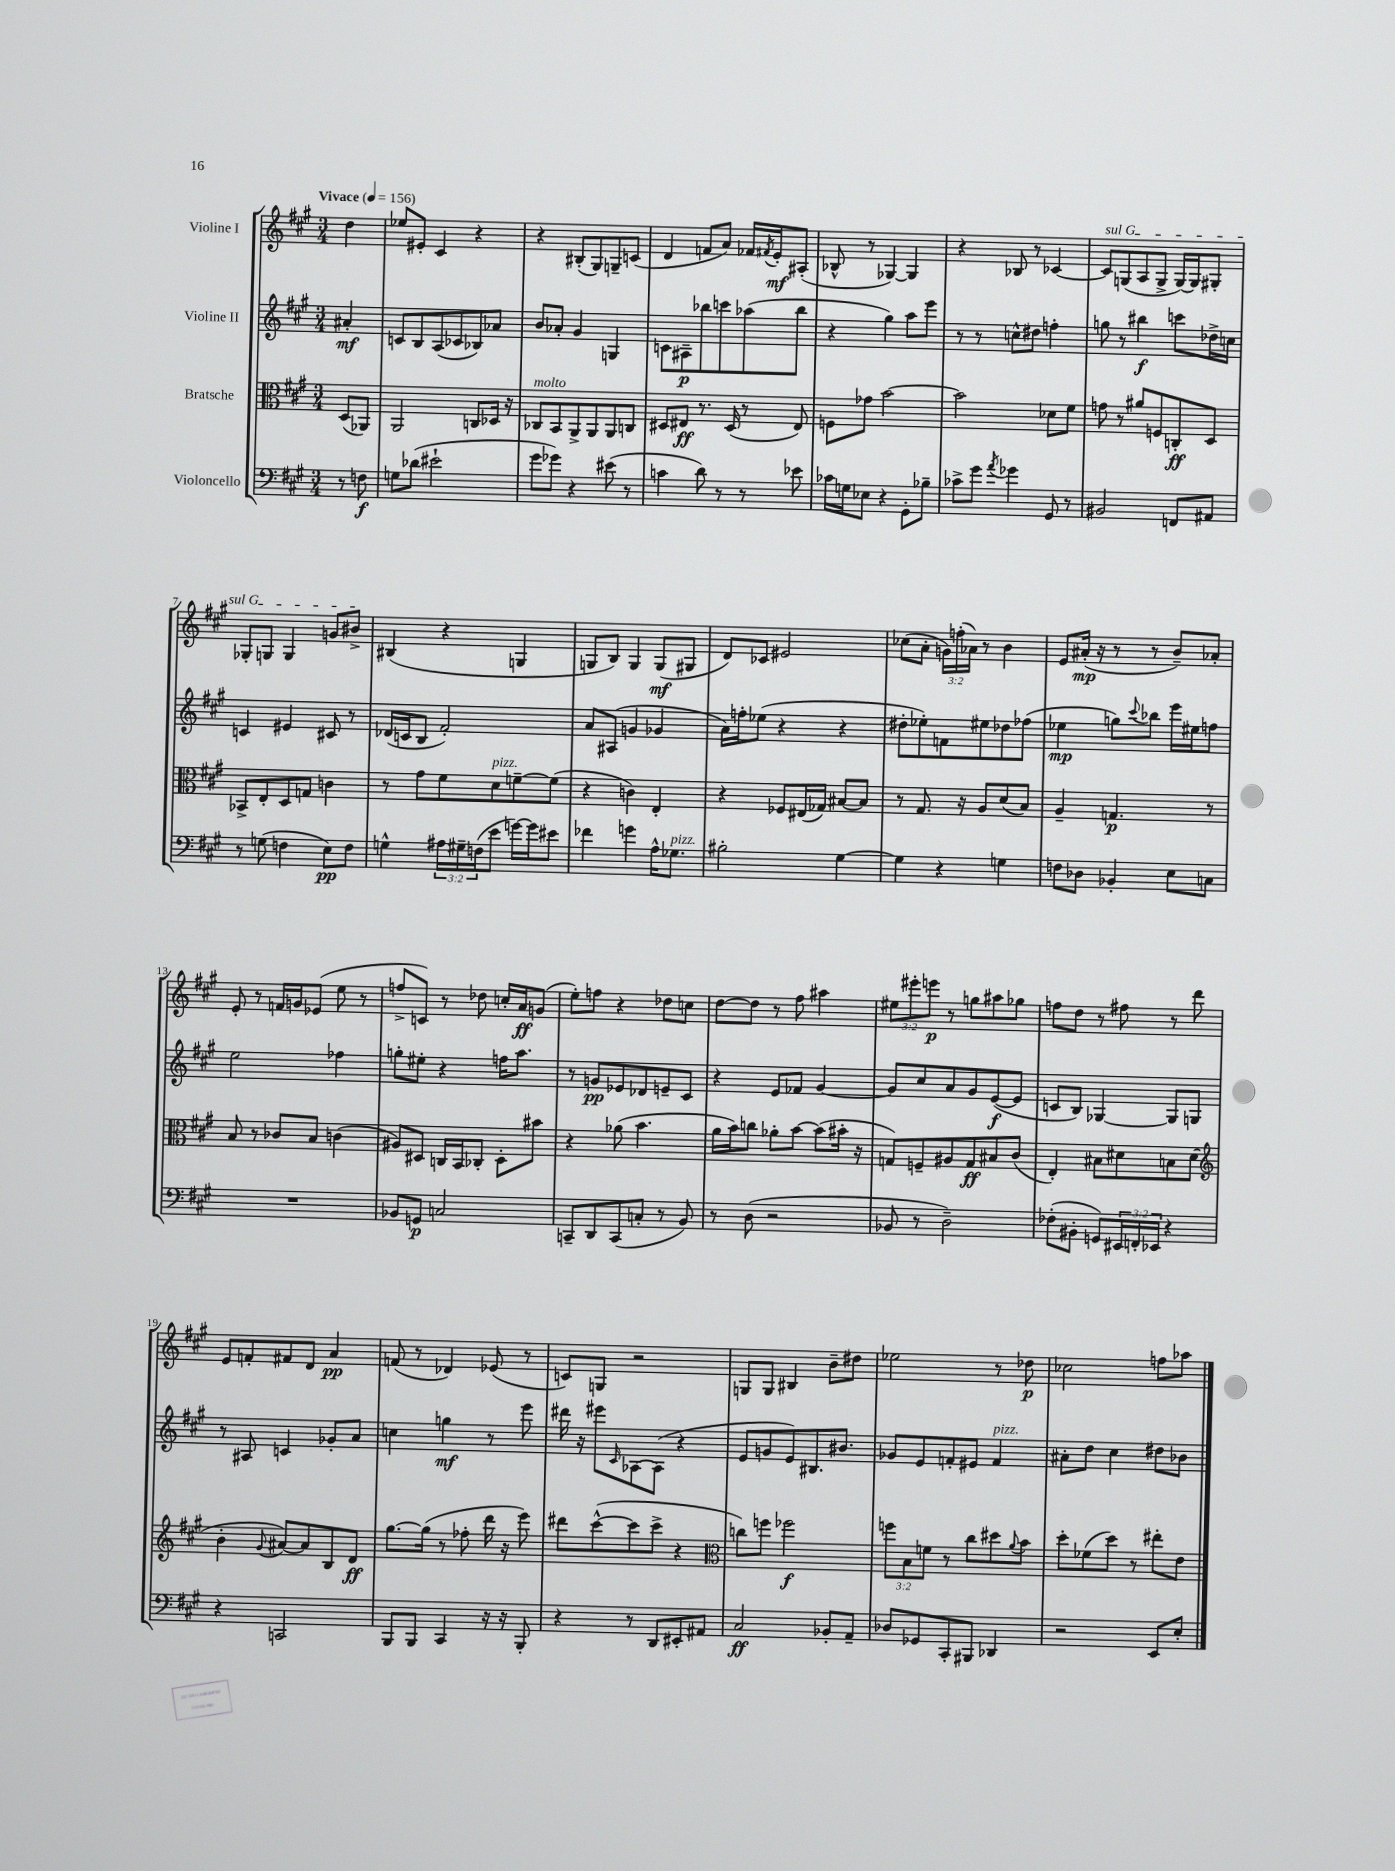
<<
\new StaffGroup <<
\new Staff = "s0" \with { instrumentName = "Violine I" } {
    \clef treble \key a \major \numericTimeSignature \time 3/4 \override Staff.TupletNumber.text = #tuplet-number::calc-fraction-text \partial 4 \tempo "Vivace" 4 = 156
    d''4 |
    ees''8 eis'8-. cis'4 r4 |
    r4 bis8-.( gis8) g8-- c'8( |
    d'4 f'8 a'8) fes'16 \acciaccatura { fis'8 } e'16-.\mf ais8-.( |
    bes8-^ r8 ges4~) ges4 |
    r4 bes8 r8 ces'4~ |
    \once \override TextSpanner.bound-details.left.text = \markup { \italic "sul G" } ces'8\startTextSpan g8( a8 g8-> g16~) g16 gis8-. |
    ges8-. g8 g4 g'8 bis'8->\stopTextSpan |
    bis4( r4 g4 |
    g8 b8) g4 g8\mf( gis8 |
    d'8) ces'8 eis'2 |
    ces''8( a'8-. \tuplet 3/2 { g'16) f''16-.( aes'16) } r8 b'4 |
    e'8 ais'16-.\mp( r16 r8 r8 b'8--) aes'8-. |
    e'8-. r8 f'16 g'16 ees'8( e''8 r8 |
    f''8-> c'8) r8 des''8 c''16-. a'16\ff g'8( |
    e''8-.) f''8 r4 des''8 c''8 |
    d''8~ d''8 r8 fis''8 ais''4 |
    \tuplet 3/2 { eis''8 eis'''8-. e'''8\p } r8 g''8 ais''8 ges''8 |
    f''8 d''8 r8 fis''8 r8 d'''8 |
    e'8 f'8-. fis'8 d'8 a'4\pp |
    f'8( r8 des'4) ees'8( r8 |
    c'8) g8 r2 |
    g8 g8 bis4 b'8-- dis''8 |
    ees''2 r8 des''8\p |
    ces''2 f''8 aes''8 \bar "|." |
}
\new Staff = "s1" \with { instrumentName = "Violine II" } {
    \clef treble \key a \major \numericTimeSignature \time 3/4 \partial 4
    ais'4-.\mf |
    c'8 b8 a8( ces'8 bes8) aes'8 |
    b'8 aes'8-. gis'4 g4 |
    c'8 ais8--\p bes''8 c'''8 aes''8( bes''8 |
    r4 gis''4) a''8 e'''8 |
    r8 r8 c''8-^ dis''8 f''4-. |
    g''8 r8 bis''4\f c'''8 des''16-> c''16 |
    c'4 eis'4 cis'8 r8 |
    des'16( c'16 b8 fis'2-.) |
    a'8 ais8( g'4 ges'4 |
    a'16) f''16-. ees''8( r4 r4 |
    dis''8-. ees''8-.) f'8 eis''8 des''8 fes''8( |
    ees''4\mp g''8) \appoggiatura { cis'''8 } bes''8 e'''16 eis''16 f''8 |
    e''2 fes''4 |
    g''8-. eis''8-. r4 f''16 a''8. |
    r8 g'8\pp ees'8 des'8 e'8-- cis'8 |
    r4 e'8 fes'8 gis'4~ |
    gis'8 cis''8 a'8 gis'8 e'8~\f( e'8 |
    c'8 b8) ges4~ ges8 g8 |
    r8 ais8 c'4 ges'8-. a'8 |
    c''4 g''4\mf r8 e'''8 |
    dis'''16 r16 eis'''8 \grace { cis'16 } aes8~ aes8( r4 |
    e'8 g'8 e'8) bis8. bis'8. |
    ges'8 e'8 f'8-. eis'8 f'4^\markup { \italic "pizz." } |
    ais'8-. d''8 cis''4 dis''8 bes'8 \bar "|." |
}
\new Staff = "s2" \with { instrumentName = "Bratsche" } {
    \clef alto \key a \major \numericTimeSignature \time 3/4 \override Staff.TupletNumber.text = #tuplet-number::calc-fraction-text \partial 4
    d8( aes,8) |
    a,2 c8 des16 r16 |
    ces8^\markup { \italic "molto" } b,8 a,8-> a,8 a,8 c8 |
    dis8 eis8\ff r8. dis16( r8 eis8) |
    f8 ges'8 b'2~ |
    b'2 des'8 fis'8 |
    g'8 r8 ais'8 f8 c8-.\ff d8 |
    bes,8-> e8-. d8 g8 c'4 |
    r8 gis'8 fis'8 d'8^\markup { \italic "pizz." } f'8~-- f'8( |
    r4 c'4) e4-. |
    r4 fes8 eis16( ges16) bis8~ bis8 |
    r8 gis8. r16 a8 d'8( b8) |
    a4-- g4.\p r8 |
    b8 r8 ces'8 b8 c'4( |
    ais8) dis8 c16 b,16 ces8-. dis8-. bis'8 |
    r4 aes'8( b'4. |
    a'16 b'16) c''8 aes'8-. b'8~ b'8( bis'16-. r16 |
    g8) f8-- ais8 g8\ff bis8 cis'8( |
    e4-.) bis8 dis'8 b8 dis'8( |
    \clef treble b'4-. \appoggiatura { gis'8 } ais'8~) ais'8 b8 d'8\ff |
    gis''8.~ gis''16( r8 fes''8-. d'''16 r16 e'''8) |
    dis'''8 cis'''8~-^( cis'''8 cis'''8-> r4 |
    \clef alto c''8) f''8 fes''2\f |
    \tuplet 3/2 { f''8 b8 f'8 } r8 cis''8 dis''8 \appoggiatura { a'8 } b'8 |
    d''8-. fes'8( d''8) r8 eis''8-. e'8 \bar "|." |
}
\new Staff = "s3" \with { instrumentName = "Violoncello" } {
    \clef bass \key a \major \numericTimeSignature \time 3/4 \override Staff.TupletNumber.text = #tuplet-number::calc-fraction-text \partial 4
    r8 f8\f |
    g8 des'8( eis'2-! |
    gis'8 ges'8) r4 eis'8( r8 |
    c'4 d'8) r8 r8 ees'8 |
    ces'16 g16 ees8 r4 gis,8-. bes8-- |
    ces'8-> gis'8 \acciaccatura { a'8 } ges'4 gis,8 r8 |
    bis,2 f,8 ais,8 |
    r8 g8( f4 e8\pp) f8 |
    g4-^ \tuplet 3/2 { ais16 gis16-- f16( } e'8 g'16~) g'16 eis'8 |
    fes'4 g'4 a16-^ ges8.^\markup { \italic "pizz." } |
    bis2-. gis4~ |
    gis4 r4 g4 |
    f8 des8 bes,4-. e8 c8 |
    R2. |
    bes,8 g,8\p c2 |
    c,8-- d,8 c,8( c8-. r8 b,8) |
    r8 d8( r2 |
    bes,8 r8 d2--) |
    fes8-.( bis,8-. g,8) \tuplet 3/2 { eis,16 f,16-. ees,16 } r4 |
    r4 c,2 |
    b,,8 b,,8 cis,4 r16 r16 b,,8-. |
    r4 r8 d,8 eis,8-. ais,8 |
    cis2\ff bes,8-. a,8-- |
    des8 ges,8 cis,8-. bis,,8 des,4 |
    r2 e,8 e8-. \bar "|." |
}
>>
>>
